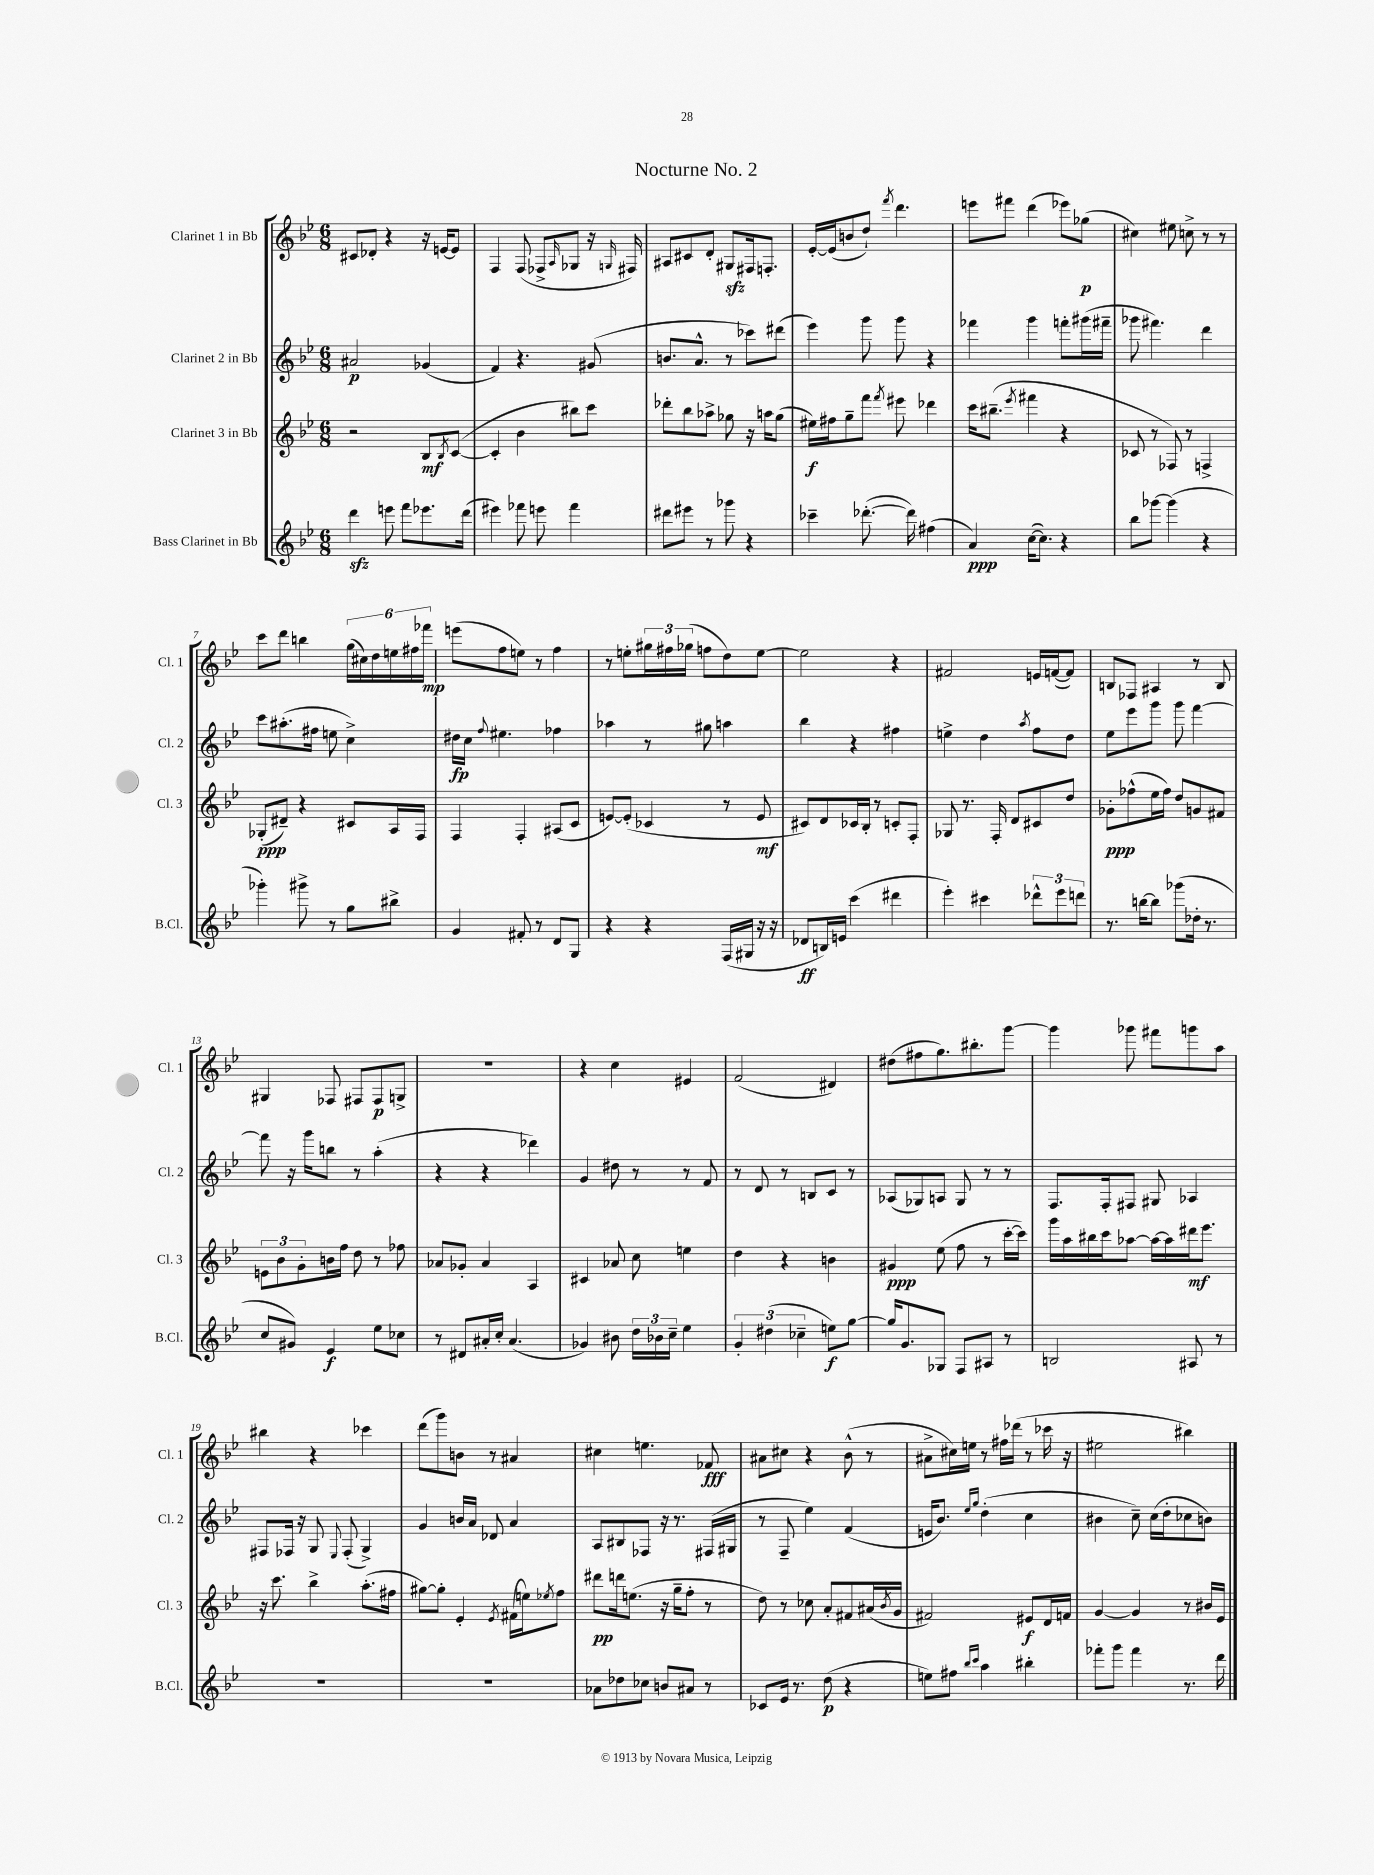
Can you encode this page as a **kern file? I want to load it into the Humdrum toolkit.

**kern	**kern	**kern	**kern
*staff4	*staff3	*staff2	*staff1
*clefG2	*clefG2	*clefG2	*clefG2
*k[b-e-]	*k[b-e-]	*k[b-e-]	*k[b-e-]
*M6/8	*M6/8	*M6/8	*M6/8
4ddd	2r	2a#	8c#
.	.	.	8d-'
8eee	.	.	4r
8fff	.	.	.
8.eee-	8B-	(4g-	16r
.	.	.	[16e
.	8qB-	.	.
.	([8c	.	8e]
(16ddd	.	.	.
=	=	=	=
4eee#)	4c']	4f)	4F
8fff-	4b-	4.r	(8F
8eee	.	.	8F-^
.	.	.	16qqA
4fff-	8bb#)	.	8G-
.	8ccc	(8g#	16r
.	.	.	16qqG
.	.	.	16F#)
=	=	=	=
8ddd#	8ddd-'	8.b	8A#
8eee#	8bb-	.	8c#
.	.	8.a^^	.
8r	8aa-^	.	8d'
8ggg-	8gg-	8r	8G#
4r	16r	8ccc-)	16F#
.	16aa	.	8.F'
.	(8gg-	(8ddd#	.
=	=	=	=
4ccc-~	16ee#)	4eee-)	[16e-'
.	16ff#	.	(16e-]
.	8gg~	.	8b
([8.ddd-'	8fff	8ggg	8dd`)
.	8qfff	.	8qfff
.	8eee#	8ggg	4.ddd
16ddd-])	.	.	.
(4ff#	4ddd-	4r	.
=	=	=	=
4a)	16ccc	4fff-	8eee
.	(8.bb#~	.	.
.	.	.	8fff#
.	8qeee-	.	.
([16cc	4fff#	4ggg	(4ddd
8.cc])	.	.	.
4r	4r	8fff'	8eee-)
.	.	(16ggg#	(8gg-
.	.	16fff#~	.
=	=	=	=
8bb-	8c-	8ggg-	4cc#)
[8ggg-	8r	4.fff#)	.
(4ggg-]	8F-)	.	8ee#
.	8r	.	8cc^
4r	4F^	4ddd	8r
.	.	.	8r
=	=	=	=
4ggg-')	(8G-'	8ccc	8ccc
.	8d#~)	(8.aa#'	8ddd
8ggg#^	4r	.	4bb
.	.	16ff#	.
8r	.	8ee	.
8gg	8c#	4cc^)	(24gg
.	.	.	24cc#)
.	.	.	24dd
8bb#^	16A	.	24ee
.	.	.	24ff#
.	16F	.	.
.	.	.	24fff-
=	=	=	=
4g	4F	16dd#	(8eee
.	.	16cc	.
.	.	8qqff	.
.	.	4.ee#	8ff
8f#'	4F'	.	8ee)
8r	.	.	8r
8d	(8A#	4ff-	4ff
8G	8c	.	.
=	=	=	=
4r	[8e)	4aa-	8r
.	(8e']	.	8ee'
4r	4c-	8r	24gg#
.	.	.	24ff#
.	.	.	(24gg-
.	.	8gg#	8ff
(16F	8r	4aa	8dd)
16G#	.	.	.
16r	8e	.	[8ee
16r	.	.	.
=	=	=	=
8d-	8c#)	4bb-	2ee]
16B)	8d	.	.
16e	.	.	.
(4ccc	16c-	4r	.
.	16B-'	.	.
.	8r	.	.
4ddd#	8c'	4ff#	4r
.	8F'	.	.
=	=	=	=
4eee-')	8G-	4ee^	2f#
.	8.r	.	.
4ccc#	.	4dd	.
.	16F'	.	.
.	8d	.	.
.	.	8qaa	.
12ddd-^^	8c#	8ff	16e
.	.	.	([16f
12eee-	.	.	.
.	8dd	8dd	8f])
12ddd	.	.	.
=	=	=	=
8.r	8g-'	8ee-	8B
.	(8ff-^^	8eee-	8F-
[16bb	.	.	.
8bb]	16ee-	8ggg	4A#
.	16ff-)	.	.
(8ggg-	8dd	8ggg	.
16dd-'	8g	[4fff	8r
8.r	.	.	.
.	8f#	.	8B
=	=	=	=
8cc	12e	8fff]	4G#
.	12b-	.	.
8g#)	.	16r	.
.	12g'	.	.
.	.	16ggg	.
4e-	16b	8bb	8F-
.	16ff	.	.
.	8dd	8r	8F#
8ee-	8r	(4aa'	8F#
8cc-	8ff-	.	8G^
=	=	=	=
8r	8a-	4r	2.r
8d#	8g-'	.	.
16a#'	4a-	4r	.
16cc'	.	.	.
(4.a#	.	.	.
.	4A	4ddd-)	.
=	=	=	=
4g-)	4c#	4g	4r
8b#	8a-	8dd#	4cc
24dd	8cc	8r	.
24b-	.	.	.
24cc~	.	.	.
4ee-	4ee	8r	4e#
.	.	8f	.
=	=	=	=
6g'	4dd	8r	(2f
.	.	8d	.
(6dd#	.	.	.
.	4r	8r	.
6cc-~	.	.	.
.	.	8B	.
8ee)	4b	8c	4d#)
[8gg	.	8r	.
=	=	=	=
16gg]	4g#	(8A-	(8dd#
8.g	.	.	.
.	.	8G-)	8ff#
8G-	(8ee-	8A	8.gg)
8F	8ff	8G-	.
.	.	.	8.bb#'
8A#	8r	8r	.
8r	[16ccc'	8r	[8ggg
.	16ccc])	.	.
=	=	=	=
2B	16ggg	8.F	4ggg]
.	16aa	.	.
.	16bb#	.	.
.	16ccc	16F'	.
.	[8aa-	8F#	8ggg-
.	16aa-_	8G#	8fff#
.	16aa-]	.	.
8A#	16ddd#	4A-	8ggg
.	8.eee-	.	.
8r	.	.	8aa
=	=	=	=
2.r	16r	8F#	4bb#
.	8.ccc	.	.
.	.	16F-	.
.	.	16r	.
.	4bb-^	8G	4r
.	.	8qqE-	.
.	.	(8F-'	.
.	(8.aa'	4G^)	4ccc-
.	16ff#	.	.
=	=	=	=
2.r	[8gg#)	4g	(8ddd
.	8gg#']	.	8ggg)
.	4e-'	16b	8b
.	.	16a	.
.	.	8d-	8r
.	8qe-	.	.
.	(16f#	4a	4a#
.	16ee)	.	.
.	8qee-	.	.
.	8ff	.	.
=	=	=	=
8a-	8ddd#	8A	4cc#
8dd-	16ddd	8B#	.
.	(8.ee	.	.
8cc-	.	8F-	4.ee
8b	16r	16r	.
.	16gg~	8.r	.
8a#	8ff'	.	.
8r	8r	(16F#	8f-
.	.	16G#	.
=	=	=	=
8c-	8dd)	8r	8a#
16e-	8r	8F~	8cc#
8.r	.	.	.
.	8cc-	4ee-)	4r
(8dd	8a'	.	.
4r	8f#	(4f	(8b-^^
.	(16a#	.	8r
.	8qb-	.	.
.	16g	.	.
=	=	=	=
8ee)	2f#)	16e	8a#^
.	.	8.b-)	.
8ff#	.	.	16cc#)
.	.	.	16ee
16qqbb-	.	16qqee-	.
16qqccc	.	16qqgg	.
4aa	.	(4dd'	8r
.	.	.	16ff#
.	.	.	(16ddd-
4bb#'	8e#	4cc	8r
.	16d	.	16ccc-
.	16f	.	16r
=	=	=	=
8fff-'	[4g	4b#	2ee#
8ggg	.	.	.
4fff-	4g]	8cc~)	.
.	.	(16cc	.
.	.	16dd'	.
8.r	8r	8cc-	4bb#)
.	16b#	8b)	.
16ddd	16e-	.	.
==	==	==	==
*-	*-	*-	*-
